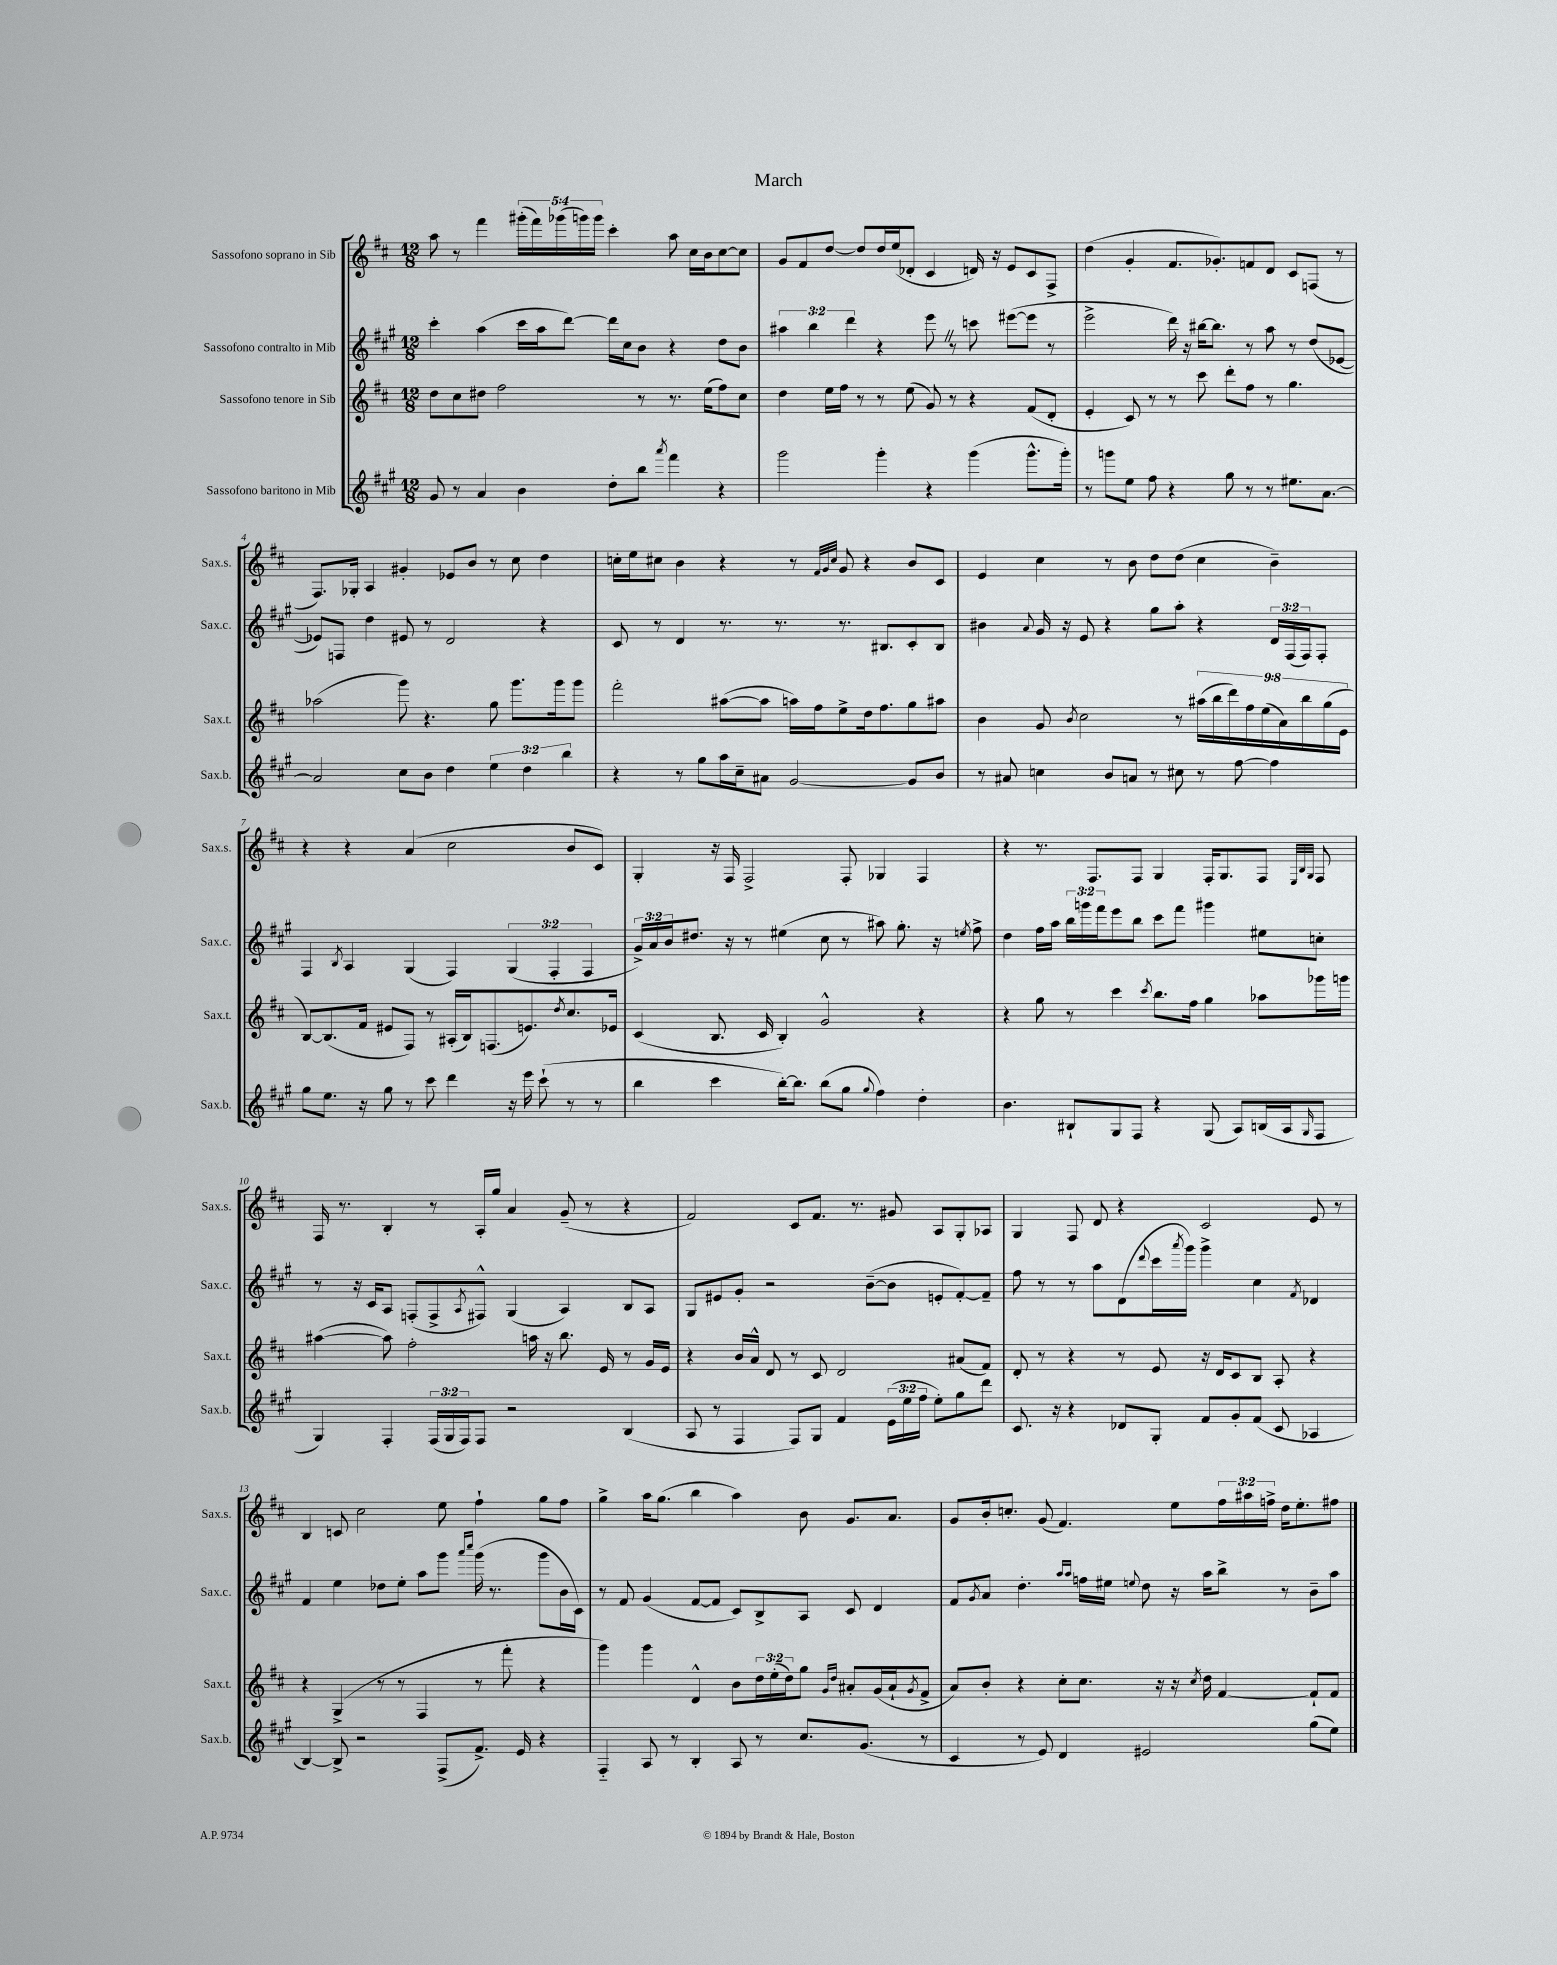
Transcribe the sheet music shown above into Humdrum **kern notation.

**kern	**kern	**kern	**kern
*staff4	*staff3	*staff2	*staff1
*clefG2	*clefG2	*clefG2	*clefG2
*k[f#c#g#]	*k[f#c#]	*k[f#c#g#]	*k[f#c#]
*M12/8	*M12/8	*M12/8	*M12/8
8g#	8dd	4ccc#'	8aa
8r	8cc#	.	8r
4a	8dd#	(4aa	4fff#
.	2ff#	.	.
4b	.	16ccc#	(20ggg#'
.	.	.	20fff#)
.	.	16aa	.
.	.	.	(20ggg-
.	.	[8ddd)	.
.	.	.	20ggg)
.	.	.	20ggg
8dd'	.	16ddd]	4ccc#'
.	.	16cc#	.
8bb	8r	8b	.
8qaaa	.	.	.
4fff#	8.r	4r	8aa
.	.	.	16cc#
.	(16ee	.	16b
4r	8ff#)	8dd	[8cc#
.	8cc#	8b	8cc#]
=	=	=	=
2ggg#	4dd	6aa#	8g
.	.	.	8f#
.	.	6bb	.
.	16ee	.	[8dd
.	16ff#	.	.
.	.	6ddd	.
.	8r	.	8dd]
4ggg#'	8r	4r	16dd
.	.	.	(16ee
.	(8ee	.	8d-'
4r	8g)	8eee	4c#
.	8r	8r	.
(4ggg#	4r	8ccc	16d)
.	.	.	16r
.	.	([8eee#	8e
8.ggg#^^	(8f#	8eee#]	8c#
.	8d'	8r	8F#^
16ggg#')	.	.	.
=	=	=	=
8r	4e'	2eee^	(4dd
8ggg	.	.	.
8ee	8c#)	.	4g'
8ff#	8r	.	.
4r	8r	16ddd)	8.f#
.	.	16r	.
.	8ccc#	[16bb#	.
.	.	8.bb#]	8.g-')
8gg#	8ddd'	.	.
8r	8ff#	8r	8f
8r	8r	8aa	8d
8.ee#	4.gg	8r	8c#
.	.	(8dd	(8F
[8.a	.	.	.
.	.	[8e-	8r
=	=	=	=
2a]	(2aa-	8e-])	8.F#)
.	.	8F	.
.	.	.	16G-'
.	.	4dd	4A
8cc#	8ggg)	8e#	4g#'
8b	4.r	8r	.
4dd	.	2d	8e-
.	.	.	8b
6ee	8gg	.	8r
.	8.ggg	.	8cc#
6dd	.	.	.
.	.	4r	4dd
.	16ggg	.	.
6bb	.	.	.
.	8ggg	.	.
=	=	=	=
4r	2fff#'	8c#	16cc'
.	.	.	16ee
.	.	8r	8cc#
8r	.	4d	4b
8gg#	.	.	.
16aa	([8aa#	8.r	4r
16cc#~	.	.	.
8a#	8aa#]	.	.
.	.	8.r	.
[2g#	16aa)	.	8r
.	16ff#	.	.
.	.	.	32qqf#
.	.	.	32qqg
.	.	.	32qqcc#
.	8ee^	8.r	8g
.	16dd	.	4r
.	8.ff#	8.B#	.
8g#]	8gg	8c#'	8b
8b	8aa#	8B#	8c#
=	=	=	=
8r	4b	4b#	4e
8a#	.	.	.
.	.	8qqa	.
4cc	8g	16g#	4cc#
.	.	16r	.
.	8qb	.	.
.	2cc#	8e	.
8b	.	4r	8r
8a	.	.	8b
8r	.	8gg#	8dd
8cc#	8r	8aa'	(8dd
8r	(18aa#	4r	4cc#
.	18bb	.	.
.	18ddd)	.	.
[8ff#	.	.	.
.	18ff#	.	.
.	(18ee	.	.
4ff#]	.	24d	4b~)
.	18a)	.	.
.	.	(24F#	.
.	18bb	24F#)	.
.	.	8F#'	.
.	(18gg	.	.
.	18e	.	.
=	=	=	=
8gg#	[8B)	4F#	4r
8.ee	(8.B]	.	.
.	.	8qB	.
.	.	4A	4r
16r	16f#	.	.
8gg#	8e#	.	.
8r	8F#)	(4G#	(4a
8ccc#	8r	.	.
4ddd	(16A#'	4F#)	2cc#
.	16B)	.	.
.	(8.F	.	.
16r	.	(6G#	.
16eee	8.e)	.	.
(8ccc#`	.	.	.
.	.	6F#'	.
.	8qdd	.	.
8r	8.cc#	.	8b
.	.	6F#	.
8r	.	.	8c#)
.	16e-	.	.
=	=	=	=
4bb	(4c#	24g#^)	4G'
.	.	24a	.
.	.	24b	.
.	.	8.dd#	.
4ccc#	8.B	.	16r
.	.	16r	16F#
.	.	8r	2F#^
.	16c#	.	.
[16bb')	4B')	(4ee#	.
8.bb]	.	.	.
(8bb	2g^^	8cc#	.
8gg#	.	8r	8F#'
8qqgg#	.	.	.
4ff#)	.	8aa#)	4G-
.	.	8.gg#'	.
4dd'	4r	.	4F#
.	.	16r	.
.	.	8qee	.
.	.	8ff#^	.
=	=	=	=
4.b	4r	4dd	4r
.	8gg	16ff#	8.r
.	.	16aa	.
8B#`	8r	24bb	.
.	.	24ggg	.
.	.	.	8.F#
.	.	24fff#	.
8G#	4ccc#	8eee	.
8F#	.	8bb	8F#
.	8qccc#	.	.
4r	8.bb	8ccc#	4G
.	.	8fff#	.
.	16ff#	.	.
(8G#	4gg	4ggg#	16F#'
.	.	.	8.G
8A)	.	.	.
(16B	8aa-	8ee#	8F#
16A	.	.	.
.	.	.	32qqE
.	.	.	32qqB
16qqG#	.	.	32qqG
8F#	16ggg-	8cc'	8F#
.	16ggg	.	.
=	=	=	=
4G#)	([4aa#	8r	16F#
.	.	.	8.r
.	.	16r	.
.	.	16c#	.
4F#'	8aa#])	8A	4B'
.	2ff#'	(8F'	.
(24F#	.	8F^	8r
24G#	.	.	.
24F#)	.	.	.
.	.	8qA	.
8F#	.	8F#^^)	16A'
.	.	.	16gg
2r	.	(4G#	4a
.	16aa	.	.
.	16r	.	.
.	8.bb	4A)	(8g~
.	.	.	8r
.	16e	.	.
(4B	8r	8B	4r
.	16g	8A	.
.	16e	.	.
=	=	=	=
8A	4r	8G#	2f#)
8r	.	8e#	.
4F#	16b	8g#'	.
.	16a^^	.	.
.	8d	2r	.
8F#)	8r	.	8c#
8G#	8c#	.	8.f#
4f#	2d	.	.
.	.	.	8.r
.	.	([8b~	.
(24e	.	8b]	8g#
24ee	.	.	.
24ff#	.	.	.
8ee')	.	8e'	8A
8gg#	(8a#	[8f#')	8G'
8ddd	8f#)	8f#~]	8A-
=	=	=	=
8.c#	8d'	8ff#	4G
.	8r	8r	.
16r	.	.	.
4r	4r	8r	8F#
.	.	8aa	8d
8d-	8r	(8d	4r
.	.	8qqddd	.
8G#'	8e	16ccc#	.
.	.	8qaaa	.
.	.	16ggg#)	.
8f#	16r	4ggg#^	2c#
.	16d	.	.
8g#'	8c#	.	.
(8f#	8B	4cc#	.
8c#	8A'	.	.
.	.	8qf#	.
4A-	4r	4d-	8e
.	.	.	8r
=	=	=	=
[4B)	4r	4f#	4B
8B^]	(4G^	4ee	8c
2r	.	.	2cc#
.	8r	8dd-	.
.	8r	8ee'	.
.	4F#	8aa	.
(8F#^	.	8ggg#	8ee
.	.	16qqaaa	.
.	.	16qqcccc#	.
8.f#^)	8r	(16ggg#	4ff#`
.	.	8.r	.
.	8fff#'	.	.
16e	.	.	.
4r	4r	8ggg#	8gg
.	.	16b	8ff#
.	.	16c#)	.
=	=	=	=
4F#'~	4ggg)	8r	4gg^
.	.	8f#	.
8A	4ggg	(4g#	16aa
.	.	.	(8.gg
8r	.	.	.
4B'	4d^^	[8f#	4bb
.	.	8f#]	.
8A	8b	8c#)	4aa)
8r	24dd	8B^	.
.	(24ee'	.	.
.	24dd)	.	.
8.cc#	8gg	8A	8b
.	16qqg	.	.
.	16qqdd	.	.
.	8a#'	8c#	8.g
(8.g#	.	.	.
.	(16g	4d	.
.	16a#`	.	8.a
.	8qg	.	.
8r	8f#^	.	.
=	=	=	=
4c#	8a)	8f#	8g
.	.	8qg#	.
.	8b'	8a	16b'
.	.	.	8.cc'
8r	4r	4.dd'	.
8e)	.	.	(8g
4d	8cc#'	.	4.f#)
.	.	16qqaa	.
.	.	16qqaa	.
.	8.cc#	16ff	.
.	.	16ee#	.
.	.	8qqee	.
2e#	.	8dd	.
.	16r	.	.
.	16r	16r	8ee
.	8qcc#	.	.
.	16dd	16aa	.
.	[4f#	8bb^	24ff#
.	.	.	24aa#
.	.	.	24ff^
.	.	8r	16dd
.	.	.	8.ee'
(8gg#	8f#`]	8b~	.
8ee)	8f#	8aa	8ff#
==	==	==	==
*-	*-	*-	*-
